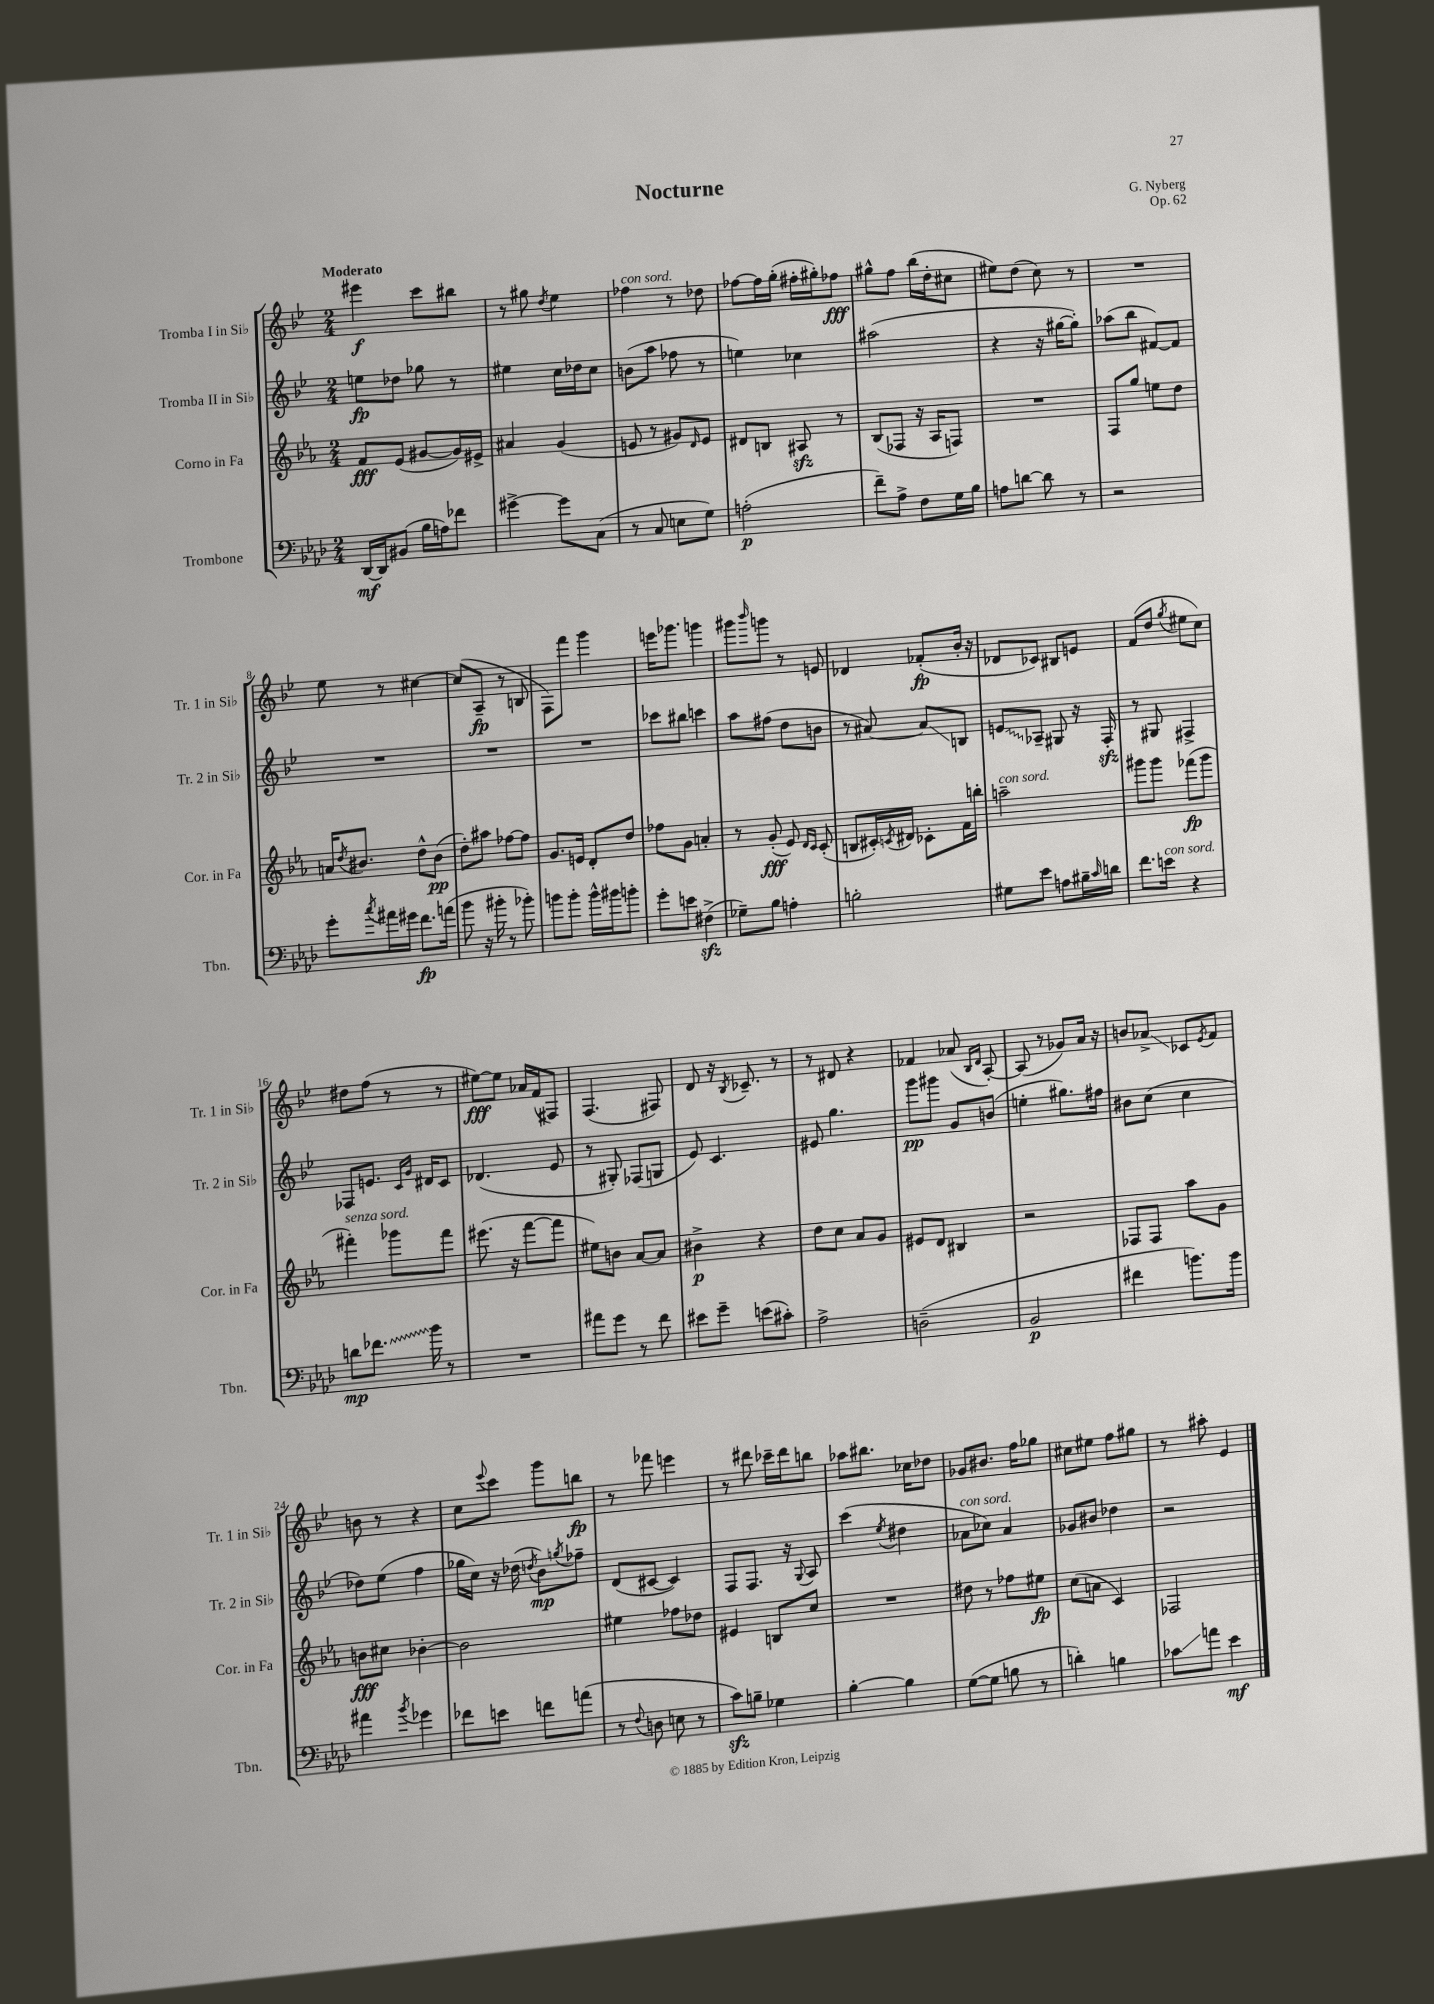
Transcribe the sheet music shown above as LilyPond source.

\header { title = "Nocturne" composer = "G. Nyberg" opus = "Op. 62" }
<<
\new StaffGroup <<
\new Staff = "s0" \with { instrumentName = "Tromba I in Sib" shortInstrumentName = "Tr. 1 in Sib" } {
    \clef treble \key bes \major \numericTimeSignature \time 2/4 \tempo "Moderato"
    eis'''4\f c'''8 bis''8 |
    r8 gis''8 \acciaccatura { d''8 } ees''4 |
    fes''4^\markup { \italic "con sord." } r8 des''8 |
    fes''8~ fes''16 g''16-.( fis''16-. gis''16-.) fes''8\fff |
    gis''8-^ f''8 bes''16( d''16-. cis''8 |
    eis''8) d''8( c''8) r8 |
    R2 |
    ees''8 r8 cis''4~ |
    cis''8( a8--\fp r8 b8 |
    f8) f'''8 g'''4 |
    e'''16 ges'''8. g'''4 |
    gis'''8 \grace { bes'''16 } g'''8 r8 e'8 |
    des'4 fes'8-.\fp( bes'16-. r16 |
    des'8 ces'8) bis8 e'8 |
    f'8( d''8 \acciaccatura { g''8 } eis''8 c''8) |
    dis''8 f''8( r8 r8 |
    eis''8~\fff) eis''8 aes'16 f'16( fis8) |
    f4.( fis8) |
    d'8 r16 \acciaccatura { bes8 } ces'8.-- r8 |
    r8 dis'8 r4 |
    fes'4 aes'8( \grace { bes16 d'16 } a8~-.) |
    a8( r8 ges'8) a'16 r16 |
    b'8 aes'8->\glissando ces'8 \acciaccatura { ees'8 } f'8 |
    b'8 r8 r4 |
    c''8 \appoggiatura { ees'''8 } c'''8 g'''8 b''8\fp |
    r8 fes'''8 e'''4 |
    r8 dis'''8 ces'''16-- dis'''16 b''8 |
    aes''8 bis''8. ces''16 des''8 |
    ges'8 bis'8. f''16 ges''8 |
    cis''8 eis''8 f''8 gis''8 |
    r8 ais''8-. ees'4 \bar "|." |
}
\new Staff = "s1" \with { instrumentName = "Tromba II in Sib" shortInstrumentName = "Tr. 2 in Sib" } {
    \clef treble \key bes \major \numericTimeSignature \time 2/4
    e''8\fp des''8 ges''8 r8 |
    eis''4 c''16 des''16 c''8 |
    b'8( a''8 fes''8 r8 |
    e''4) ces''4 |
    ais''2( |
    r4 r16 gis''16~ gis''8-.) |
    aes''8( bes''8 fis'8~) fis'8 |
    R2 |
    R2 |
    R2 |
    ces'''8 bis''8 c'''4 |
    a''8 fis''8( d''8 b'8 |
    r8 ais'8~) ais'8\glissando b8 |
    \once \override Glissando.style = #'zigzag e'8\glissando aes8-- gis8 r16 f16-.\sfz |
    r8 gis8 fis4-> |
    fes8 e'8. \grace { c'16 g'16 } dis'16 c'8 |
    des'4.( ees'8 |
    r8 gis8-.) fes8( g8 |
    ees'8) c'4. |
    eis'8 g''4. |
    g'''8\pp gis'''8 g'8 b'8( |
    e''4-. gis''8.) fis''16 |
    bis'8 c''8( c''4 |
    des''8) ees''8( f''4 |
    ges''16 c''16) r16 des''16( \acciaccatura { d''8 } bes'8\mp) \acciaccatura { g''8 } fes''8-- |
    d'8( cis'8~ cis'4) |
    f8 f8. r16 \appoggiatura { g8 } a8 |
    c'''4( \acciaccatura { ees''8 } dis''4 |
    aes'8^\markup { \italic "con sord." } ces''8) aes'4 |
    ges'8 bis'8 des''4 |
    r2 \bar "|." |
}
\new Staff = "s2" \with { instrumentName = "Corno in Fa" shortInstrumentName = "Cor. in Fa" } {
    \clef treble \key ees \major \numericTimeSignature \time 2/4
    f'8\fff ees'8( gis'8~ gis'16) eis'16-> |
    ais'4 g'4( |
    e'8 r8 gis'8) \grace { d'16 } e'8 |
    dis'8 b8 ais8\sfz r8 |
    bes8( fes8 r16 aes16 f8) |
    R2 |
    f8 g''8 e''8 d''8 |
    a'16 \acciaccatura { d''8 } bis'8. d''8-^ bis'8\pp( |
    d''8-.) ais''8 fes''8~ fes''8 |
    g'8. e'16 d'8-. d''8 |
    fes''8 g'8 a'4-. |
    r8 g'8-.\fff( ees'8) \grace { d'16 c'16 } c'8-.( |
    b8 cis'16-.) \acciaccatura { c'8 } dis'16 ces'8-. f'16 b''16-. |
    a''2--^\markup { \italic "con sord." } |
    gis'''8 gis'''8 fes'''8\fp( gis'''8 |
    fis'''4-.^\markup { \italic "senza sord." }) ges'''8 fis'''8 |
    eis'''8.( r16 f'''8~ f'''8 |
    eis''8) b'8 aes'8~ aes'8 |
    bis'4->\p r4 |
    d''8 c''8 aes'8 g'8 |
    eis'8 d'8 bis4 |
    r2 |
    fes8 fes8 aes''8 g'8 |
    b'8\fff cis''8 bes'4~-. |
    bes'2 |
    eis''4 fes''8 des''8 |
    eis'4 b8 c''8 |
    R2 |
    dis''8 r8 fes''8 eis''8\fp |
    c''8( a'8 c'4) |
    fes2 \bar "|." |
}
\new Staff = "s3" \with { instrumentName = "Trombone" shortInstrumentName = "Tbn." } {
    \clef bass \key aes \major \numericTimeSignature \time 2/4
    des,16~\mf des,16 bis,8( bes16 a16) fes'8 |
    gis'4~-> gis'8 c8( |
    r8 c8 e8 g8) |
    a2-.\p( |
    f'8--) aes8-> f8 g16 bes16 |
    a8 d'8~ d'8 r8 |
    r2 |
    g'8-. \acciaccatura { c''8 } ais'16 gis'16 f'8.\fp a'16( |
    bes'8 r16 bis'16-. r8 bes'8-.) |
    b'8 b'8-. b'16-^ bis'16 b'8-. |
    g'8-. e'8 fis4->\sfz( |
    ges8--) bes8 a4-. |
    b2-. |
    gis8 ees'8 a8 bis16-- \grace { c'16 } d'16 |
    f'8. e'16^\markup { \italic "con sord." } r4 |
    d'8\mp \once \override Glissando.style = #'zigzag fes'8.\glissando bes'16 r8 |
    R2 |
    ais'8 g'8 r8 f'8 |
    eis'8 g'8-- e'8( cis'8-.) |
    aes2-> |
    d2--( |
    bes,2\p |
    fis'4 b'8.) b'16 |
    ais'4 \acciaccatura { bes'8 } ges'4 |
    fes'8 e'8 f'8 a'8( |
    r8 \appoggiatura { f8 } d8 e8 r8 |
    c'8\sfz) b8-- ges4 |
    bes4~-. bes4 |
    g8~( g8 b8 r8 |
    d'4-.) b4 |
    ces'8\glissando a'8 ees'4\mf \bar "|." |
}
>>
>>
